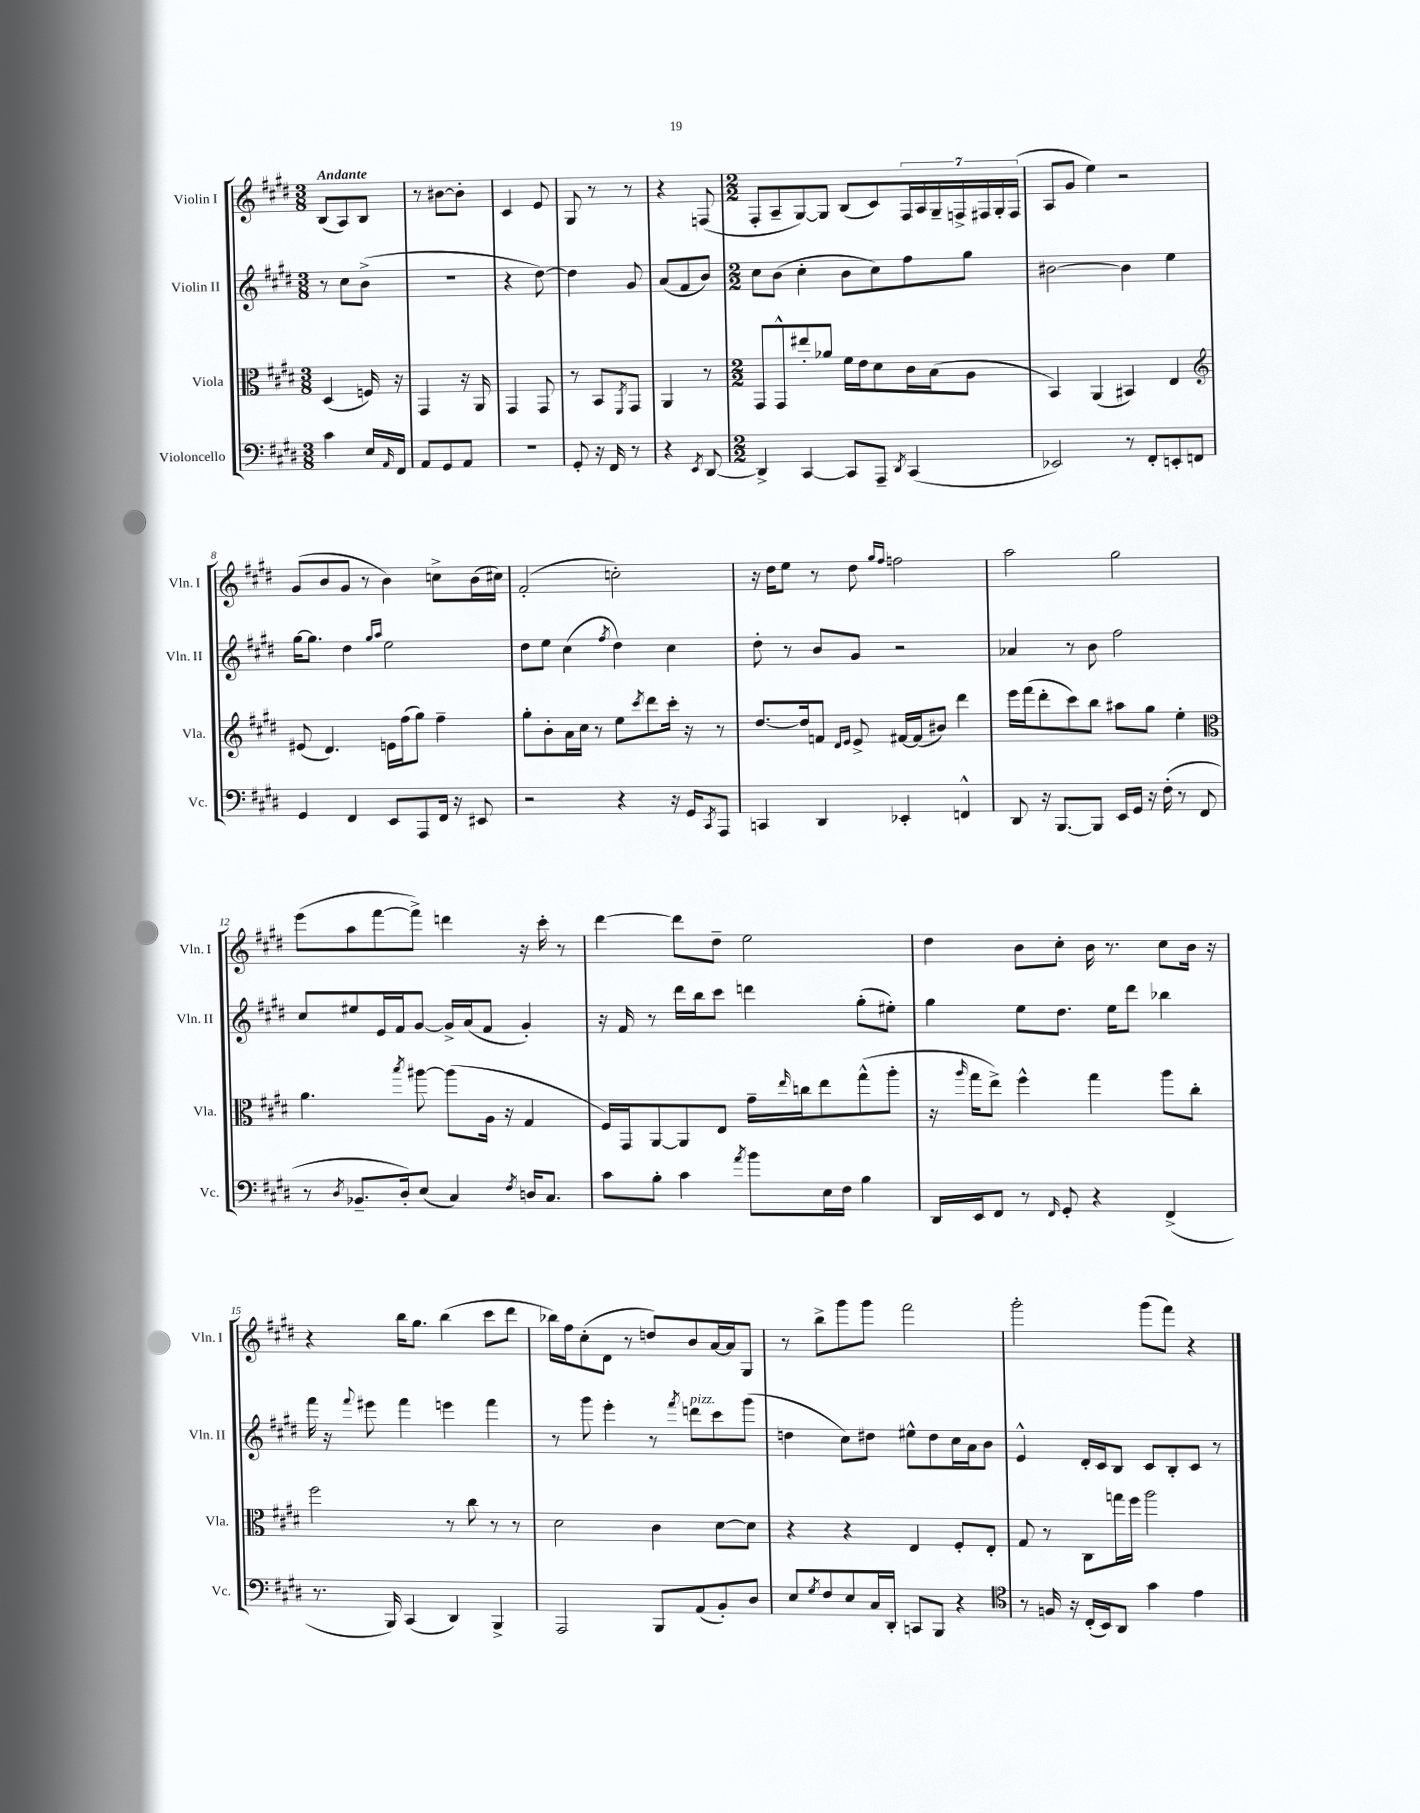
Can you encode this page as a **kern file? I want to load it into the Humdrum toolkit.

**kern	**kern	**kern	**kern
*staff4	*staff3	*staff2	*staff1
*clefF4	*clefC3	*clefG2	*clefG2
*k[f#c#g#d#]	*k[f#c#g#d#]	*k[f#c#g#d#]	*k[f#c#g#d#]
*M3/8	*M3/8	*M3/8	*M3/8
4c#	(4D#	8r	(8B
.	.	8cc#	8A)
16E	16F)	(8b^	8B
16qqAA	.	.	.
16FF#	16r	.	.
=	=	=	=
8AA	4GG#	4.r	8r
8GG#	.	.	[8b#
8AA	16r	.	8b#']
.	16AA	.	.
=	=	=	=
4.r	4GG#	4r	4c#
.	8GG#	[8dd#)	8e
=	=	=	=
8GG#'	8r	4dd#]	8G#
16r	8BB	.	8r
16FF#	.	.	.
.	8qFF#	.	.
8r	8GG#	8g#	8r
=	=	=	=
4r	4AA	(8a	4r
.	.	8f#	.
8qEE	.	.	.
[8DD#	8r	8b)	(8F
=	=	=	=
*M2/2	*M2/2	*M2/2	*M2/2
4DD#^]	8GG#	8cc#	8F#'
.	8GG#^^	(8b	8A~
[4CC#	8ee#'	4cc#'	[8G#)
.	8a-	.	8G#]
8CC#]	16f#	8b	(8B
.	16e	.	.
8AAA~	8d#	8cc#)	8c#)
8qDD#	.	.	.
(4CC#	16c#	8ff#	28F#
.	.	.	28A
.	(16B	.	.
.	.	.	28G#~
.	.	.	28F^
.	8A	8gg#	.
.	.	.	28F#
.	.	.	28G#'
.	.	.	(28F#
=	=	=	=
2EE-)	4BB)	[2b#	8A
.	.	.	8g#
.	(4AA	.	4ee)
8r	4BB#)	4b#]	2r
8FF#'	.	.	.
8EE'	4E	4ee	.
8FF	.	.	.
=	=	=	=
*	*clefG2	*	*
4GG#	(8e#	[16gg#	(8g#
.	.	8.gg#]	.
.	4.d#)	.	8b
4FF#	.	4dd#	8g#
.	.	.	8r
.	.	16qqgg#	.
.	.	16qqaa	.
8EE	16e	2ee	4b)
.	(16ff#	.	.
8AAA	8gg#)	.	.
16FF#	4ff#~	.	8cc^
16r	.	.	.
8EE#	.	.	(16b
.	.	.	16cc#)
=	=	=	=
2r	8gg#'	8dd#	(2f#'
.	8b'	8ee	.
.	16a	(4cc#	.
.	16cc#	.	.
.	8r	.	.
.	.	8qff#	.
4r	8ee	4dd#)	2cc')
.	8qccc#	.	.
.	8ddd#	.	.
16r	16ccc#'	4cc#	.
16GG#	16r	.	.
8qCC#	.	.	.
8AAA	8r	.	.
=	=	=	=
4CC	[8.dd#	8dd#'	16r
.	.	.	16dd#
.	.	8r	8ee
.	16dd#]	.	.
4DD#	8f	8b	8r
.	16qqd#	.	.
.	16qqe	.	.
.	8e^	8g#	8dd#
.	.	.	16qqgg#
.	.	.	16qqff#
4EE-'	[16f#	2r	2ff
.	(16f#]	.	.
.	8b#)	.	.
4FF^^	4ddd#	.	.
=	=	=	=
8DD#	16eee	4a-	2aa
.	(16fff#	.	.
16r	8ddd#'	.	.
[8.BBB	.	.	.
.	8ccc#)	8r	.
8BBB]	8bb	8b	.
16EE	8aa#	2ff#	2gg#
16GG#	.	.	.
16r	8gg#	.	.
(16F#'	.	.	.
8r	4ee'	.	.
8FF#	.	.	.
=	=	=	=
*	*clefC3	*	*
8r	4.a	8cc#	(8eee
8qD#	.	.	.
8.BB-~	.	8ee#	8aa
.	.	16e	[8fff#
16D#')	.	16f#	.
.	8qbb	.	.
(8E	[8aa#	[8g#	8fff#^])
4C#)	(8aa#]	16g#^]	4ddd
.	.	(16a	.
.	16A	8f#	.
.	16r	.	.
8qF#	.	.	.
16D	4G#	4g#')	16r
8.C#	.	.	16ccc#'
.	.	.	8r
=	=	=	=
8c#	16F#)	16r	[4ddd#
.	16GG#	16f#	.
8B'	[8AA	8r	.
4c#	8AA]	16ddd#	8ddd#]
.	.	16bb	.
.	8E	8ccc#	8dd#~
8qa	.	.	.
8b	16g#~	4ddd	2ee
.	16qqee	.	.
.	16cc	.	.
16E	8ee	.	.
16F#	.	.	.
4B	(8gg#^^	(8gg#'	.
.	8aa'	8ee#')	.
=	=	=	=
16DD#	16r	4gg#	4dd#
.	16qqaa	.	.
16EE	16gg#	.	.
8FF#	8ee^)	.	.
8r	4ff#^^	8ee	8b
16qqFF#	.	.	.
8GG#'	.	8.dd#	8cc#'
4r	4gg#	.	16b
.	.	16ee	8.r
.	.	8ddd#	.
(4FF#^	8aa	4bb-	8cc#
.	8cc#'	.	16b
.	.	.	16r
=	=	=	=
8.r	2ff#	16fff#	4r
.	.	16r	.
.	.	8qqfff#	.
.	.	8eee#	.
16BBB)	.	.	.
(4CC#	.	4fff#	16bb
.	.	.	8.gg#
4DD#)	8r	4eee	(4bb
.	8cc#	.	.
4BBB^	8r	4fff#	8ccc#
.	8r	.	8ddd#
=	=	=	=
2AAA	2d#	8r	16bb-)
.	.	.	16ff#
.	.	8ggg#	(8cc#'
.	.	4eee'	8d#
.	.	.	8r
8BBB	4c#	8r	8dd)
.	.	8qfff#	.
(8AA	.	8ddd	8b
8BB')	[8d#	8ccc#	[16a
.	.	.	16a]
8D#	8d#]	(8ggg#	8G#
=	=	=	=
8E	4r	4dd	8r
8qG#	.	.	.
8F#	.	.	8bb^
8E	4r	8cc#)	8ggg#
16C#	.	8dd#	8ggg#
16DD#'	.	.	.
8CC	4E	8ee#^^	2fff#
8BBB	.	8dd#	.
4r	8F#'	16cc#	.
.	.	16a	.
.	8E'	8b	.
=	=	=	=
*clefC4	*	*	*
8r	8G#	4e^^	2ggg#'
16F	8r	.	.
16r	.	.	.
(16C#'	8C#	16d#'	.
16BB)	.	16c#	.
8AA	16gg	8B	.
.	16ff#	.	.
4g#	2aa	8c#	(8ggg#
.	.	8B'	8fff#)
4e	.	8c#	4r
.	.	8r	.
==	==	==	==
*-	*-	*-	*-
